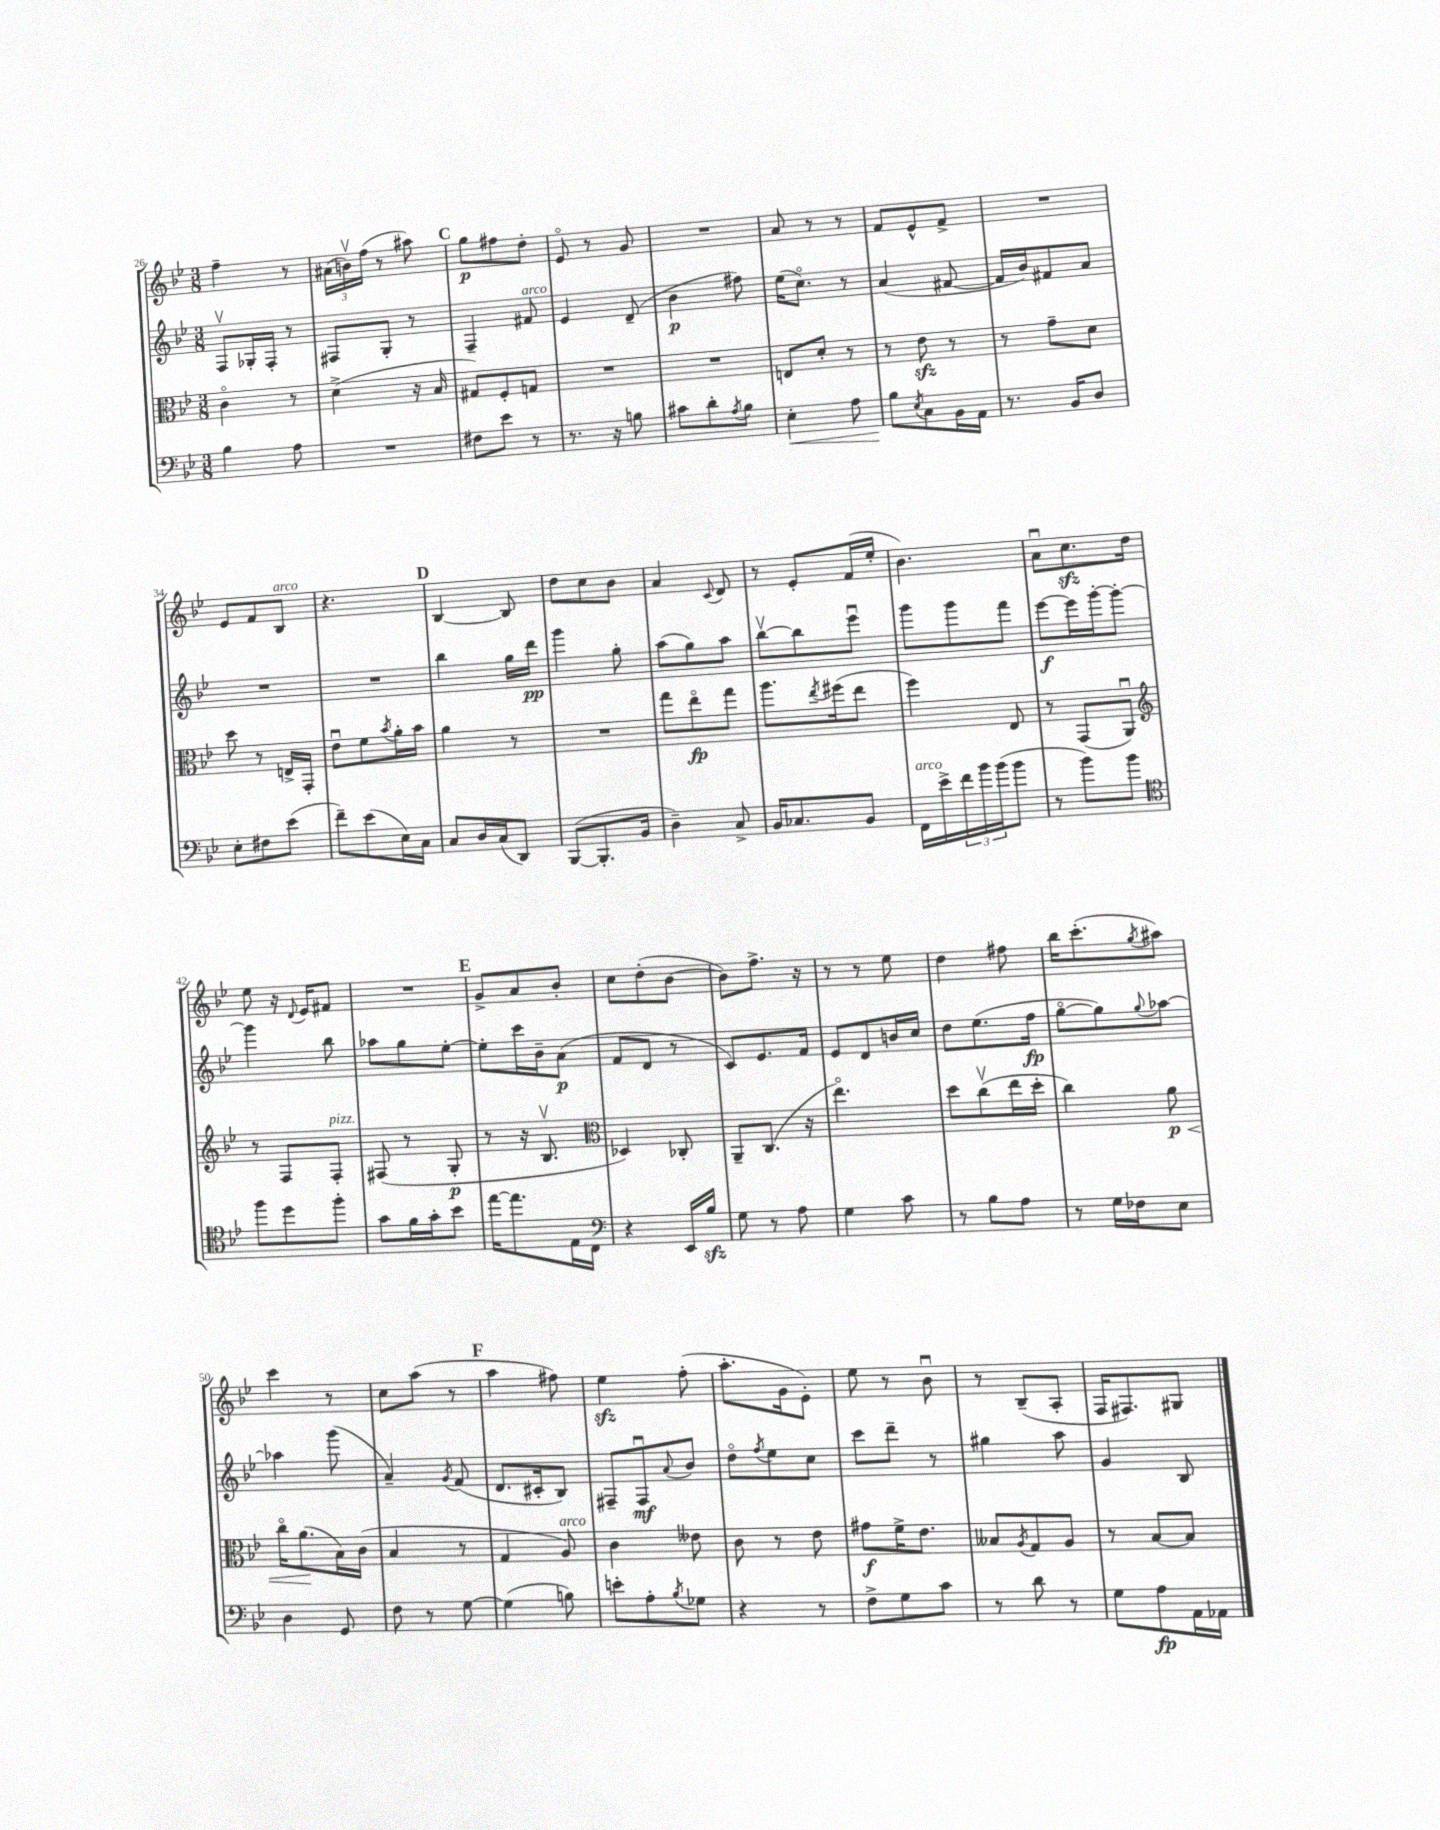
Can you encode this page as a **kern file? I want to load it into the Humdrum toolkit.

**kern	**kern	**kern	**kern
*staff4	*staff3	*staff2	*staff1
*clefF4	*clefC3	*clefG2	*clefG2
*k[b-e-]	*k[b-e-]	*k[b-e-]	*k[b-e-]
*M3/8	*M3/8	*M3/8	*M3/8
4B-	4co	8Fv	4ff~
.	.	16G-'	.
.	.	16F'	.
8A	8r	8r	8r
=	=	=	=
4.r	(4d^	8F#	(24a#
.	.	.	24bv)
.	.	.	(24ff
.	.	8G'	8r
.	16r	8r	8aa#)
.	16B-	.	.
=	=	=	=
8F#	8G#)	4F~	8gg
8e-	8F'	.	8ff#
8r	8G	8f#	8dd'
=	=	=	=
8.r	4.r	4e-	8e-o
.	.	.	8r
16r	.	.	.
8B	.	(8d~	8g
=	=	=	=
8c#	4.r	4b-	4.r
8d'	.	.	.
8qA	.	.	.
8B-	.	8ff#)	.
=	=	=	=
4E-'	8E	(16ee-	8a
.	.	8.cco)	.
.	8d'	.	8r
8A	8r	8r	8r
=	=	=	=
8B-	8r	(4a	8f
8qE-	.	.	.
8C	8e-	.	8e-^^
16BB-	8r	[8f#	8f^
16AA	.	.	.
=	=	=	=
8.r	8r	16f#]	4.r
.	.	16b-)	.
.	8g~	8f#	.
16BB-	.	.	.
8D	8d	8a	.
=	=	=	=
8E-'	8dd	4.r	8e-
8F#	8r	.	8f
(8e-	16E^	.	8B-
.	16GG'	.	.
=	=	=	=
8f~)	8e-u	4.r	4.r
(8e-	8f	.	.
.	8qb-	.	.
16E-)	16a'	.	.
16C	16b-	.	.
=	=	=	=
8C	4a	4bb-	[4B-
16D	.	.	.
(16C	.	.	.
8DD)	8r	16gg	8B-]
.	.	16ddd	.
=	=	=	=
([8BBB-	4.r	4ggg	8dd
8.BBB-']	.	.	8cc
.	.	8gg'	8b-
16BB-	.	.	.
=	=	=	=
4D~)	8gg	(8aa	4a
.	8ee-o	8gg)	.
.	.	.	8qqc
8C^	8gg	8aa	8d
=	=	=	=
16BB-	8.aa	[8bb-v	8r
8.C-	.	.	.
.	.	8bb-]	8e-'
.	8qee-	.	.
.	(16ff#	.	.
8BB-	8ee-	8eee-u	(16f
.	.	.	16ee-'
=	=	=	=
16FF	4ff)	8ggg	4.b-)
16e-^	.	.	.
24f	.	8ggg	.
24b-	.	.	.
(24b-	.	.	.
8b-	8E-	8fff	.
=	=	=	=
8r	8r	[8eee-	8au
8b-)	(8GG	16eee-]	8.cc
.	.	[16ggg'	.
8b-	8AAu)	8ggg'_	.
.	.	.	16dd
=	=	=	=
*clefC4	*clefG2	*	*
8ff	8r	4ggg]	8ee-
8dd	8F	.	16r
.	.	.	8qqd
.	.	.	16e-
8ff'	8F'	8bb-	8f#
=	=	=	=
8g	(8F#	8aa-	4.r
16f	8r	8gg	.
16g'	.	.	.
8b-	8G'	[8ee-'	.
=	=	=	=
[16ee-	8r	8ee-']	8g^
8.ee-]	.	.	.
.	16r	16ccc	8a
.	8.B-v	16b-~	.
16E-	.	(8a	8b-'
16C	.	.	.
=	=	=	=
*clefF4	*clefC3	*	*
4r	4D-)	8f	8cc
.	.	8d	(8dd'
16EE-	8C-'	8r	[8b-
16B-	.	.	.
=	=	=	=
8G	8AA~	8c)	8b-])
8r	(8.C	8.e-	8.ff^
8A	.	.	.
.	16r	16f	16r
=	=	=	=
4G	4.ee-o)	8e-	8r
.	.	8d	8r
8c	.	16b	8ee-
.	.	16cc	.
=	=	=	=
8r	8dd	8dd	4dd
8B-	(8ccv	(8.ee-	.
8A	16ee-	.	8ff#
.	16dd'	16ff	.
=	=	=	=
8r	4cc)	[8ggo	16bb-
.	.	.	(8.ccc'
16G	.	8gg])	.
16F-	.	.	.
.	.	8qqgg	8qgg
8E-	8a	[8aa-	8aa#)
=	=	=	=
4D	16cco	4aa-]	4ccc
.	(8.a	.	.
8GG	16B-)	(8ggg	8r
.	(16c	.	.
=	=	=	=
8F	4B-	4a~)	8cc
8r	.	.	(8aa
.	.	8qg	.
[8G	8r	(8f	8r
=	=	=	=
(4G]	4G	8.d	4aa
.	.	16c#'	.
8B)	8A)	8B-)	8ff#)
=	=	=	=
8e'	4c	8F#~	4ee-
8A'	.	8F#u	.
8qB-	.	8qqa	.
8G-	8e--	8b-	(8ff'
=	=	=	=
4r	8c	8ddo	8.aa'
.	.	8qff	.
.	8r	8ee-	.
.	.	.	16g
8r	8e-	8cc	8e-')
=	=	=	=
8F^	8g#	8ccc	8ee-
8G	16f^	8ddd~	8r
.	8.e-	.	.
8c	.	8r	8b-u
=	=	=	=
8r	8B--	4gg#	8r
.	8qA	.	.
8d	8G	.	(8B-~
8r	8A	8aa	8A'
=	=	=	=
8G	8r	4g	16F
.	.	.	8.F#)
8A	[8B-	.	.
16AA	8B-]	8B-	8G#
16AA-	.	.	.
==	==	==	==
*-	*-	*-	*-
